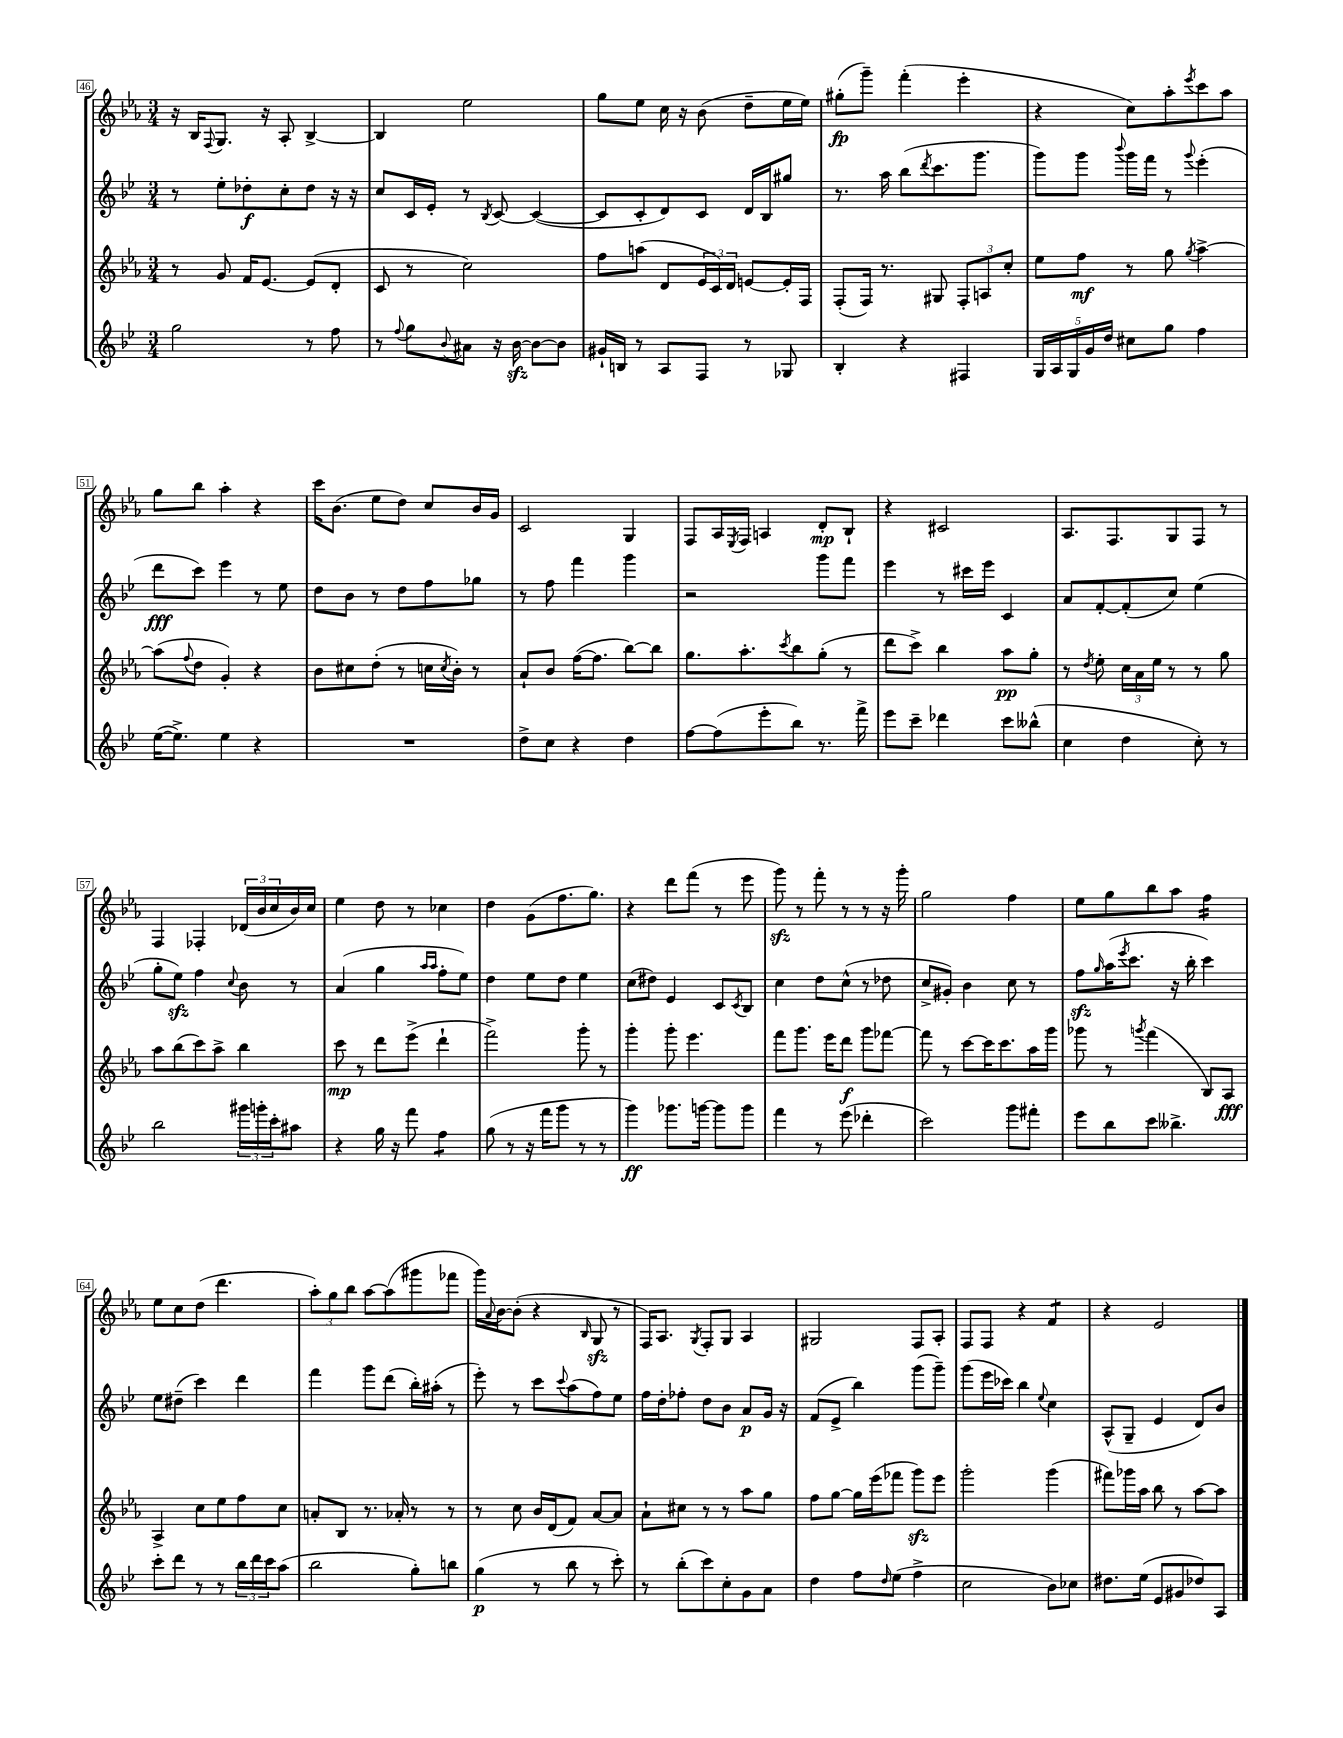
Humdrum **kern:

**kern	**dynam	**kern	**dynam	**kern	**dynam	**kern	**dynam
*part4	*part4	*part3	*part3	*part2	*part2	*part1	*part1
*staff4	*staff4	*staff3	*staff3	*staff2	*staff2	*staff1	*staff1
*clefG2	*	*clefG2	*	*clefG2	*	*clefG2	*
*k[b-e-]	*	*k[b-e-a-]	*	*k[b-e-]	*	*k[b-e-a-]	*
*M3/4	*	*M3/4	*	*M3/4	*	*M3/4	*
=46	=46	=46	=46	=46	=46	=46	=46
2gg\	.	8r	.	8r	.	16r	.
.	.	.	.	.	.	16B-/KL	.
.	.	.	.	.	.	8qqF/	.
.	.	8g/	.	8ee-'\L	.	8.G/J	.
.	.	16f/KL	.	8dd-X'\	f	.	.
.	.	[8.e-/J	.	.	.	16r	.
.	.	.	.	8cc'\	.	8A-'/	.
8r	.	(8e-/L]	.	8dd-\J	.	[4B-^/	.
8ff\	.	8d'/J	.	16r	.	.	.
.	.	.	.	16r	.	.	.
=47	=47	=47	=47	=47	=47	=47	=47
8r	.	8c/	.	8cc/L	.	4B-/]	.
8qqff/	.	.	.	.	.	.	.
8gg\L	.	8r	.	16c/L	.	.	.
.	.	.	.	16e-'/JJ	.	.	.
8qqb-/	.	.	.	.	.	.	.
8a#X\J	.	2cc\)	.	8r	.	2ee-\	.
.	.	.	.	8qB-/	.	.	.
16r	.	.	.	[8c/	.	.	.
[16b-zz\	.	.	.	.	.	.	.
8b-\L_	.	.	.	(4c/_	.	.	.
8b-\J]	.	.	.	.	.	.	.
=48	=48	=48	=48	=48	=48	=48	=48
16g#X`/LL	.	8ff\L	.	8c/L]	.	8gg\L	.
16Bn/JJ	.	.	.	.	.	.	.
8r	.	(8aan\J	.	8c'/	.	8ee-\J	.
8A/L	.	8d/L	.	8d/)	.	16cc\	.
.	.	.	.	.	.	16r	.
8F/J	.	24e-/L	.	8c/J	.	(8b-\	.
.	.	24c/)	.	.	.	.	.
.	.	24d/JJ	.	.	.	.	.
8r	.	[8en/L	.	16d/LL	.	8dd~\L	.
.	.	.	.	16B-/J	.	.	.
8G-X/	.	16e'/L]	.	8gg#X/J	.	16ee-\L	.
.	.	16F/JJ	.	.	.	16ee-\JJ)	.
=49	=49	=49	=49	=49	=49	=49	=49
4B-'/	.	(8F'/L	.	8.r	.	(8gg#X'\L	fp
.	.	16F/Jk)	.	.	.	8ggg~\J)	.
.	.	8.r	.	16aa\	.	.	.
4r	.	.	.	(8bb-\L	.	(4fff'\	.
.	.	.	.	8qddd/	.	.	.
.	.	8G#X/	.	8.ccc\	.	.	.
4F#X/	.	12F'/L	.	.	.	4eee-'\	.
.	.	.	.	8.ggg\J	.	.	.
.	.	12An/	.	.	.	.	.
.	.	12cc'/J	.	.	.	.	.
=50	=50	=50	=50	=50	=50	=50	=50
20G/LL	.	8ee-\L	.	8ggg\L)	.	4r	.
20A/	.	.	.	.	.	.	.
20G/	.	.	.	.	.	.	.
.	.	8ff\J	mf	8ggg\J	.	.	.
20g/	.	.	.	.	.	.	.
20dd/JJ	.	.	.	.	.	.	.
.	.	.	.	8qqbbb-/	.	.	.
8cc#X\L	.	8r	.	16ggg\LL	.	8cc\L)	.
.	.	.	.	16fff\JJ	.	.	.
8gg\J	.	8gg\	.	8r	.	8aa-'\	.
.	.	8qgg/	.	8qqggg/	.	8qeee-/	.
4ff\	.	[4aa-^\	.	(4eee-'\	.	8ccc\	.
.	.	.	.	.	.	8aa-\J	.
!!LO:LB:g=z
=51	=51	=51	=51	=51	=51	=51	=51
([16ee-\KL	.	(8aa-\L]	.	8ddd\L	fff	8gg\L	.
8.ee-^\J])	.	.	.	.	.	.	.
.	.	8qqff/	.	.	.	.	.
.	.	8dd\J	.	8ccc\J)	.	8bb-\J	.
4ee-\	.	4g'/)	.	4eee-\	.	4aa-'\	.
4r	.	4r	.	8r	.	4r	.
.	.	.	.	8ee-\	.	.	.
=52	=52	=52	=52	=52	=52	=52	=52
2.r	.	8b-\L	.	8dd\L	.	16ccc\KL	.
.	.	.	.	.	.	(8.b-\J	.
.	.	8cc#X\	.	8b-\J	.	.	.
.	.	(8dd'\J	.	8r	.	8ee-\L	.
.	.	8r	.	8dd\L	.	8dd\J)	.
.	.	16ccn\LL	.	8ff\	.	8cc/L	.
.	.	8qcc/	.	.	.	.	.
.	.	16b-'\JJ)	.	.	.	.	.
.	.	8r	.	8gg-X\J	.	16b-/L	.
.	.	.	.	.	.	16g/JJ	.
=53	=53	=53	=53	=53	=53	=53	=53
8dd^\L	.	8a-`/L	.	8r	.	2c/	.
8cc\J	.	8b-/J	.	8ff\	.	.	.
4r	.	([16ff\KL	.	4fff\	.	.	.
.	.	8.ff\J]	.	.	.	.	.
4dd\	.	[8bb-\L)	.	4ggg\	.	4G/	.
.	.	8bb-\J]	.	.	.	.	.
=54	=54	=54	=54	=54	=54	=54	=54
[8ff\L	.	8.gg\L	.	2r	.	8F/L	.
(8ff\]	.	.	.	.	.	16A-/L	.
.	.	.	.	.	.	8qE-/	.
.	.	8.aa-'\	.	.	.	16F/JJ	.
8eee-'\	.	.	.	.	.	4An/	.
.	.	8qccc/	.	.	.	.	.
8bb-\J)	.	8bb-\	.	.	.	.	.
8.r	.	(8gg'\J	.	8ggg\L	.	8d'/L	mp
.	.	8r	.	8fff\J	.	8B-`/J	.
16fff^\	.	.	.	.	.	.	.
=55	=55	=55	=55	=55	=55	=55	=55
8eee-\L	.	8ddd\L	.	4eee-\	.	4r	.
8ccc~\J	.	8ccc^\J)	.	.	.	.	.
4ddd-X\	.	4bb-\	.	8r	.	2c#X/	.
.	.	.	.	16ccc#X\LL	.	.	.
.	.	.	.	16eee-\JJ	.	.	.
8ccc\L	.	8aa-\L	pp	4c/	.	.	.
(8bb--X^^\J	.	8gg'\J	.	.	.	.	.
=56	=56	=56	=56	=56	=56	=56	=56
4cc\	.	8r	.	8a/L	.	8.A-/L	.
.	.	8qdd/	.	.	.	.	.
.	.	8ee-'\	.	[8f'/	.	.	.
.	.	.	.	.	.	8.F/	.
4dd\	.	24cc\LL	.	(8f'/]	.	.	.
.	.	24a-\	.	.	.	.	.
.	.	24ee-\JJ	.	.	.	.	.
.	.	8r	.	8cc/J)	.	8G/	.
8cc'\)	.	8r	.	(4ee-\	.	8F/J	.
8r	.	8gg\	.	.	.	8r	.
!!LO:LB:g=z
=57	=57	=57	=57	=57	=57	=57	=57
2bb-\	.	8aa-\L	.	8gg'\L	.	4F/	.
.	.	(8bb-\	.	8ee-zz\J)	.	.	.
.	.	8ccc\)	.	4ff\	.	4F-X'/	.
.	.	8aa-^\J	.	.	.	.	.
.	.	.	.	8qqcc/	.	.	.
24ggg#X\LL	.	4bb-\	.	8b-\	.	(24d-X/LL	.
24gggn'\	.	.	.	.	.	24b-/	.
24ccc'\J	.	.	.	.	.	24cc/	.
8aa#X\J	.	.	.	8r	.	16b-/)	.
.	.	.	.	.	.	16cc/JJ	.
=58	=58	=58	=58	=58	=58	=58	=58
4r	.	8ccc\	mp	(4a/	.	4ee-\	.
.	.	8r	.	.	.	.	.
16gg\	.	8ddd\L	.	4gg\	.	8dd\	.
16r	.	.	.	.	.	.	.
8fff\	.	(8eee-^\J	.	.	.	8r	.
.	.	.	.	16qqaa/LL	.	.	.
.	.	.	.	16qqaa/JJ	.	.	.
*tremolo	*	*	*	*	*	*	*
8ff\L	.	4ddd`\	.	8ff'\L	.	4cc-X\	.
8ff\J	.	.	.	8ee-\J)	.	.	.
*Xtremolo	*	*	*	*	*	*	*
=59	=59	=59	=59	=59	=59	=59	=59
(8gg\	.	2fff^\)	.	4dd\	.	4dd\	.
8r	.	.	.	.	.	.	.
16r	.	.	.	8ee-\L	.	(8g\L	.
16fff\KL	.	.	.	.	.	.	.
8ggg\J	.	.	.	8dd\J	.	8.ff\	.
8r	.	8ggg'\	.	4ee-\	.	.	.
.	.	.	.	.	.	8.gg\J)	.
8r	.	8r	.	.	.	.	.
=60	=60	=60	=60	=60	=60	=60	=60
4ggg\)	ff	4ggg'\	.	(8cc\L	.	4r	.
.	.	.	.	8dd#X\J)	.	.	.
8.ggg-X\L	.	8ggg'\	.	4e-/	.	8ddd\L	.
.	.	4.eee-\	.	.	.	(8fff\J	.
[16gggn\Jk	.	.	.	.	.	.	.
8ggg\L]	.	.	.	8c/L	.	8r	.
.	.	.	.	8qc/	.	.	.
8ggg\J	.	.	.	8B-/J	.	8eee-\	.
=61	=61	=61	=61	=61	=61	=61	=61
4fff\	.	8fff\L	.	4cc\	.	8gggzz\)	.
.	.	8.ggg\J	.	.	.	8r	.
8r	.	.	.	8dd\L	.	8fff'\	.
.	.	16eee-\KL	.	.	.	.	.
(8eee-\	.	8ddd\J	f	(8cc^^\J	.	8r	.
4ddd-X'\	.	8ggg\L	.	8r	.	8r	.
.	.	[8fff-X\J	.	8dd-X\	.	16r	.
.	.	.	.	.	.	16ggg'\	.
=62	=62	=62	=62	=62	=62	=62	=62
2ccc\)	.	8fff-\]	.	8cc^/L	.	2gg\	.
.	.	8r	.	8g#X'/J)	.	.	.
.	.	[8ccc\L	.	4b-\	.	.	.
.	.	16ccc\K]	.	.	.	.	.
.	.	8.ccc\	.	.	.	.	.
8ggg\L	.	.	.	8cc\	.	4ff\	.
8fff#X'\J	.	16aa-\L	.	8r	.	.	.
.	.	16ggg\JJ	.	.	.	.	.
=63	=63	=63	=63	=63	=63	=63	=63
8eee-\L	.	8ggg-X\	.	8ffzz\L	.	8ee-\L	.
.	.	.	.	16qqgg/	.	.	.
8bb-\	.	8r	.	(16aa\K	.	8gg\	.
.	.	.	.	8qeee-/	.	.	.
.	.	.	.	8.ccc\J	.	.	.
.	.	8qgggn/	.	.	.	.	.
8ccc\J	.	(4fff\	.	.	.	8bb-\	.
4.bb--X^\	.	.	.	16r	.	8aa-\J	.
.	.	.	.	16bb-'\	.	.	.
*	*	*	*	*	*	*tremolo	*
.	.	8B-/L)	.	4ccc\)	.	16ff\LL	.
.	.	.	.	.	.	16ff\	.
.	.	8A-/J	fff	.	.	16ff\	.
.	.	.	.	.	.	16ff\JJ	.
*	*	*	*	*	*	*Xtremolo	*
!!LO:LB:g=z
=64	=64	=64	=64	=64	=64	=64	=64
8ccc'\L	.	4A-^/	.	8ee-\L	.	8ee-\L	.
8ddd\J	.	.	.	(8dd#X~\J	.	8cc\	.
8r	.	8cc\L	.	4ccc\)	.	(8dd\J	.
8r	.	8ee-\	.	.	.	4.ddd\	.
24bb-\LL	.	8ff\	.	4ddd\	.	.	.
24ddd\	.	.	.	.	.	.	.
24ccc\J	.	.	.	.	.	.	.
(8aa\J	.	8cc\J	.	.	.	.	.
=65	=65	=65	=65	=65	=65	=65	=65
2bb-\	.	8an'/L	.	4fff\	.	12aa-'\L)	.
.	.	.	.	.	.	12gg\	.
.	.	8B-/J	.	.	.	.	.
.	.	.	.	.	.	12bb-\J	.
.	.	8.r	.	8ggg\L	.	[8aa-\L	.
.	.	.	.	(8ddd\J	.	(8aa-\]	.
.	.	16a-X'/	.	.	.	.	.
8gg'\L)	.	8r	.	16bb-'\LL)	.	8ggg#X\	.
.	.	.	.	(16aa#X'\JJ	.	.	.
8bbn\J	.	8r	.	8r	.	8fff-X\J	.
=66	=66	=66	=66	=66	=66	=66	=66
(4gg\	p	8r	.	8eee-'\)	.	16ggg\LL)	.
.	.	.	.	.	.	8qqa-/	.
.	.	.	.	.	.	[16b-\J	.
.	.	8cc\	.	8r	.	(8b-'\J]	.
8r	.	16b-/LL	.	8ccc\L	.	4r	.
.	.	(16d/J	.	.	.	.	.
.	.	.	.	8qqccc/	.	.	.
8bb-\	.	8f/J)	.	(8aa\	.	.	.
.	.	.	.	.	.	16qqB-/	.
8r	.	[8a-/L	.	8ff\)	.	8Gzz/	.
8ccc'\)	.	8a-/J]	.	8ee-\J	.	8r	.
=67	=67	=67	=67	=67	=67	=67	=67
8r	.	8a-`\L	.	16ff\LL	.	16F/KL)	.
.	.	.	.	16dd'\J	.	8.A-/J	.
(8bb-'\L	.	8cc#X\J	.	8ff-X'\J	.	.	.
.	.	.	.	.	.	8qG/	.
8ccc\)	.	8r	.	8dd\L	.	8F'/L	.
8cc'\	.	8r	.	8b-\J	.	8G/J	.
8g\	.	8aa-\L	.	8a/L	p	4A-/	.
8a\J	.	8gg\J	.	16g/Jk	.	.	.
.	.	.	.	16r	.	.	.
=68	=68	=68	=68	=68	=68	=68	=68
4dd\	.	8ff\L	.	(8f/L	.	2G#X/	.
.	.	[8gg\J	.	8e-^/J	.	.	.
8ff\L	.	16gg\LL]	.	4bb-\)	.	.	.
.	.	(16eee-\J	.	.	.	.	.
16qqdd/	.	.	.	.	.	.	.
(8ee-\J	.	8fff-X\J	.	.	.	.	.
4ff^\	.	8gggzz\L)	.	(8ggg\L	.	8F/L	.
.	.	8eee-\J	.	8ggg~\J)	.	8A-'/J	.
=69	=69	=69	=69	=69	=69	=69	=69
2cc\	.	2ggg'\	.	(8ggg\L	.	8F/L	.
.	.	.	.	16eee-\L	.	8F/J	.
.	.	.	.	16ccc-X\JJ)	.	.	.
.	.	.	.	4bb-\	.	4r	.
.	.	.	.	8qqee-/	.	.	.
*	*	*	*	*	*	*tremolo	*
8b-\L)	.	(4ggg\	.	4cc\	.	8f/L	.
8cc-X\J	.	.	.	.	.	8f/J	.
*	*	*	*	*	*	*Xtremolo	*
=70	=70	=70	=70	=70	=70	=70	=70
8.dd#X\L	.	8fff#X\L)	.	(8A^^/L	.	4r	.
.	.	16ggg-X\L	.	8G~/J	.	.	.
(16ee-\Jk	.	16aa-\JJ	.	.	.	.	.
8e-/L	.	8bb-\	.	4e-/	.	2e-/	.
8g#X/	.	8r	.	.	.	.	.
8dd-X/)	.	[8aa-\L	.	8d/L)	.	.	.
8A/J	.	8aa-\J]	.	8b-/J	.	.	.
==	==	==	==	==	==	==	==
*-	*-	*-	*-	*-	*-	*-	*-
